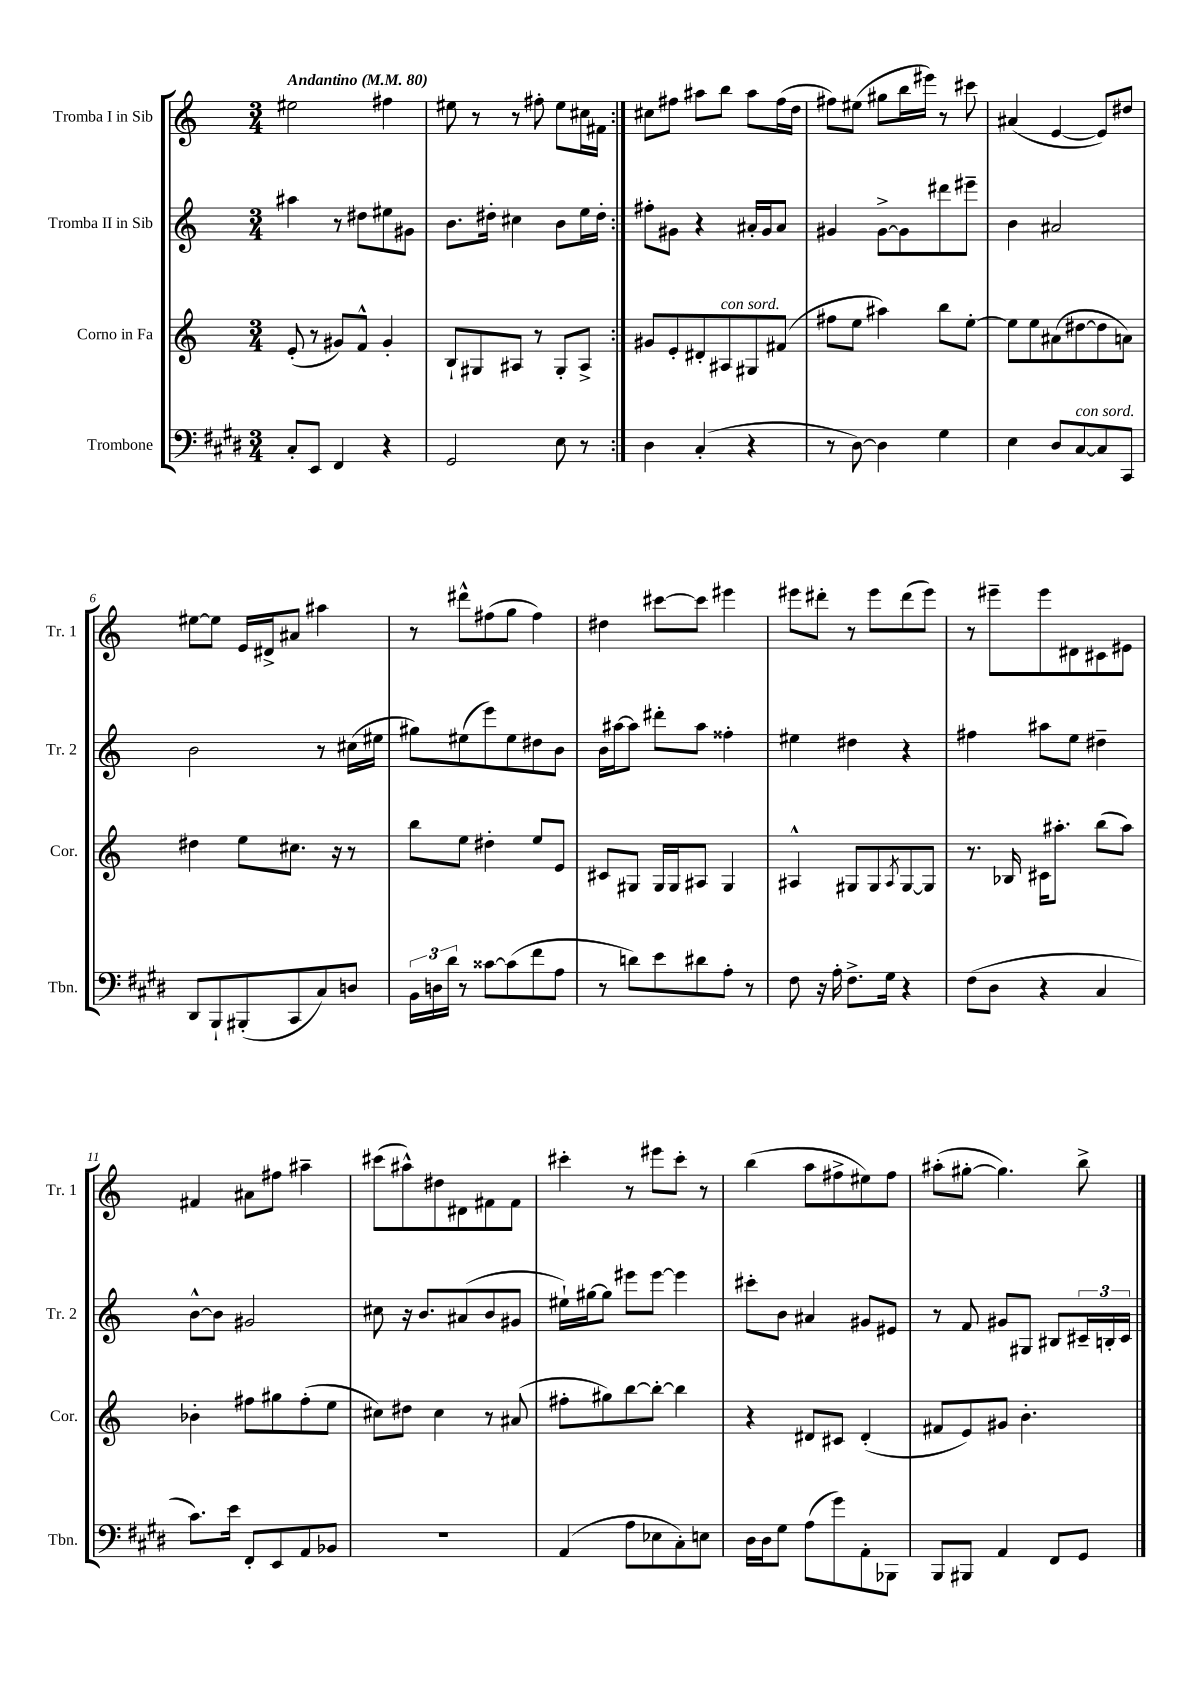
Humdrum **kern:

**kern	**kern	**kern	**kern
*part4	*part3	*part2	*part1
*staff4	*staff3	*staff2	*staff1
*I"Trombone	*I"Corno in Fa	*I"Tromba II in Sib	*I"Tromba I in Sib
*I'Tbn.	*I'Cor.	*I'Tr. 2	*I'Tr. 1
*clefF4	*clefG2	*clefG2	*clefG2
*k[f#c#g#d#]	*k[]	*k[]	*k[]
*M3/4	*M3/4	*M3/4	*M3/4
*MM80	*MM80	*MM80	*MM80
=1	=1	=1	=1
!	!	!	!LO:TX:a:B:t=Andantino
8C#'/L	(8e'/	4aa#X\	2ee#X\
8EE/J	8r	.	.
4FF#/	8g#X/L)	8r	.
.	8f^^/J	8dd#X\L	.
4r	4g#'/	8ee#X\	4ff#X\
.	.	8g#X\J	.
=2	=2	=2	=2
2GG#/	8B`/L	8.b\L	8ee#X\
.	8G#X/	.	8r
.	.	16dd#X'\Jk	.
.	8A#X/J	4cc#X\	8r
.	8r	.	8ff#X'\
8E\	8G#'/L	8b\L	8ee#\L
8r	8A#^/J	16ee\L	16cc#X\L
.	.	16dd#'\JJ	16f#X\JJ
=3:|!	=3:|!	=3:|!	=3:|!
4D#\	8g#X/L	8ff#X'\L	8cc#X\L
.	8e'/	8g#X\J	8ff#X\J
(4C#'/	8d#X'/	4r	8aa#X\L
!	!LO:TX:a:i:t=con sord.	!	!
.	8A#X/	.	8bb\J
4r	8G#X/	16a#X'/LL	8aa#\L
.	.	16g#/J	.
.	(8f#X/J	8a#/J	(16ff#\L
.	.	.	16dd\JJ
=4	=4	=4	=4
8r	8ff#X\L	4g#X/	8ff#X\L)
[8D#\)	8ee\J	.	(8ee#X\J
4D#\]	4aa#X\)	[8g#^\L	8gg#X\L
.	.	8g#\]	16bb\L
.	.	.	16eee#X\JJ)
4G#\	8bb\L	8ddd#X\	8r
.	[8ee'\J	8eee#X~\J	8ccc#X\
=5	=5	=5	=5
4E\	8ee\L]	4b\	(4a#X/
.	8ee\	.	.
8D#/L	(8a#X\	2a#X/	[4e/
!LO:TX:a:i:t=con sord.	!	!	!
[8C#/	[8dd#X\	.	.
8C#/]	8dd#\]	.	8e/L])
8CC#/J	8an\J)	.	8dd#X/J
!!LO:LB:g=z
=6	=6	=6	=6
8DD#/L	4dd#X\	2b\	[8ee#X\L
8BBB`/	.	.	8ee#\J]
(8BBB#X'/	8ee\L	.	16e/LL
.	.	.	16d#X^/J
8CC#/	8.cc#X\J	.	8a#X/J
8C#/)	.	8r	4aa#X\
.	16r	.	.
8Dn/J	8r	(16cc#X\LL	.
.	.	16ee#X\JJ	.
=7	=7	=7	=7
24BB\LL	8bb\L	8gg#X\L)	8r
24Dn\	.	.	.
24d#\JJ	.	.	.
8r	8ee\J	(8ee#X\	8ddd#X^^\L
[8c##X\L	4dd#X'\	8eee\)	(8ff#X\
(8c##\]	.	8ee#\	8gg\J
8f#\	8ee/L	8dd#X\	4ff#\)
8A\J	8e/J	8b\J	.
=8	=8	=8	=8
8r	8c#X/L	16b\LL	4dd#X\
.	.	[16aa#X\J	.
8dn\L)	8G#X/J	8aa#\J]	.
8e\	16G#/LL	8ddd#X'\L	[8ccc#X\L
.	16G#/J	.	.
8d#X\	8A#X/J	8aa#\J	8ccc#\J]
8A'\J	4G#/	4ff##X'\	4eee#X\
8r	.	.	.
=9	=9	=9	=9
8F#\	4A#X^^/	4ee#X\	8eee#X\L
16r	.	.	8ddd#X'\J
16A'\	.	.	.
8.F#^\L	8G#X/L	4dd#X\	8r
.	8G#/	.	8eee#\L
16G#\Jk	.	.	.
.	8qA#/	.	.
4r	[8G#/	4r	(8ddd#\
.	8G#/J]	.	8eee#\J)
=10	=10	=10	=10
(8F#\L	8.r	4ff#X\	8r
8D#\J	.	.	8eee#X~\L
.	16B-X/	.	.
4r	16c#X\KL	8aa#X\L	8eee#\
.	8.aa#X'\J	.	.
.	.	8ee\J	8d#X\
4C#/	(8bb\L	4dd#X~\	8c#X\
.	8aa#\J)	.	8e#X\J
!!LO:LB:g=z
=11	=11	=11	=11
8.c#\L)	4b-X'\	[8b^^\L	4f#X/
.	.	8b\J]	.
16e\Jk	.	.	.
8FF#'/L	8ff#X\L	2g#X/	8a#X\L
8EE/	8gg#X\	.	8ff#X\J
8AA/	(8ff#'\	.	4aa#X~\
8BB-X/J	8ee\J	.	.
=12	=12	=12	=12
2.r	8cc#X\L)	8cc#X\	(8ccc#X\L
.	8dd#X\J	16r	8aa#X^^\)
.	.	8.b/L	.
.	4cc#\	.	8dd#X\
.	.	(8a#X/	8d#X\
.	8r	8b/	8f#X\
.	(8a#X/	8g#X/J	8f#\J
=13	=13	=13	=13
(4AA/	8ff#X'\L	16ee#X`\LL)	4ccc#X'\
.	.	[16gg#X\J	.
.	8gg#X\)	8gg#\J]	.
8A\L	[8bb\	8eee#X\L	8r
8E-X\	8bb'\J_	[8eee#\J	8eee#X\L
8C#'\)	4bb\]	4eee#\]	8ccc#'\J
8En\J	.	.	8r
=14	=14	=14	=14
16D#\LL	4r	8ccc#X'\L	(4bb\
16D#\J	.	.	.
8G#\J	.	8b\J	.
(8A\L	8d#X/L	4a#X/	8aa\L
8g#\)	8c#X/J	.	8ff#X^\
8AA'\	(4d#'/	8g#X/L	8ee#X\)
8BBB-X\J	.	8e#X/J	8ff#\J
=15	=15	=15	=15
8BBB/L	8f#X/L	8r	(8aa#X'\L
8BBB#X/J	8e/)	8f/	[8gg#X'\J
4AA/	8g#X/J	8g#X/L	4.gg#\])
.	4.b'\	8G#X/J	.
8FF#/L	.	8B#X/L	.
8GG#/J	.	24c#X~/L	8bb^\
.	.	24Bn'/	.
.	.	24c#/JJ	.
==	==	==	==
*-	*-	*-	*-
